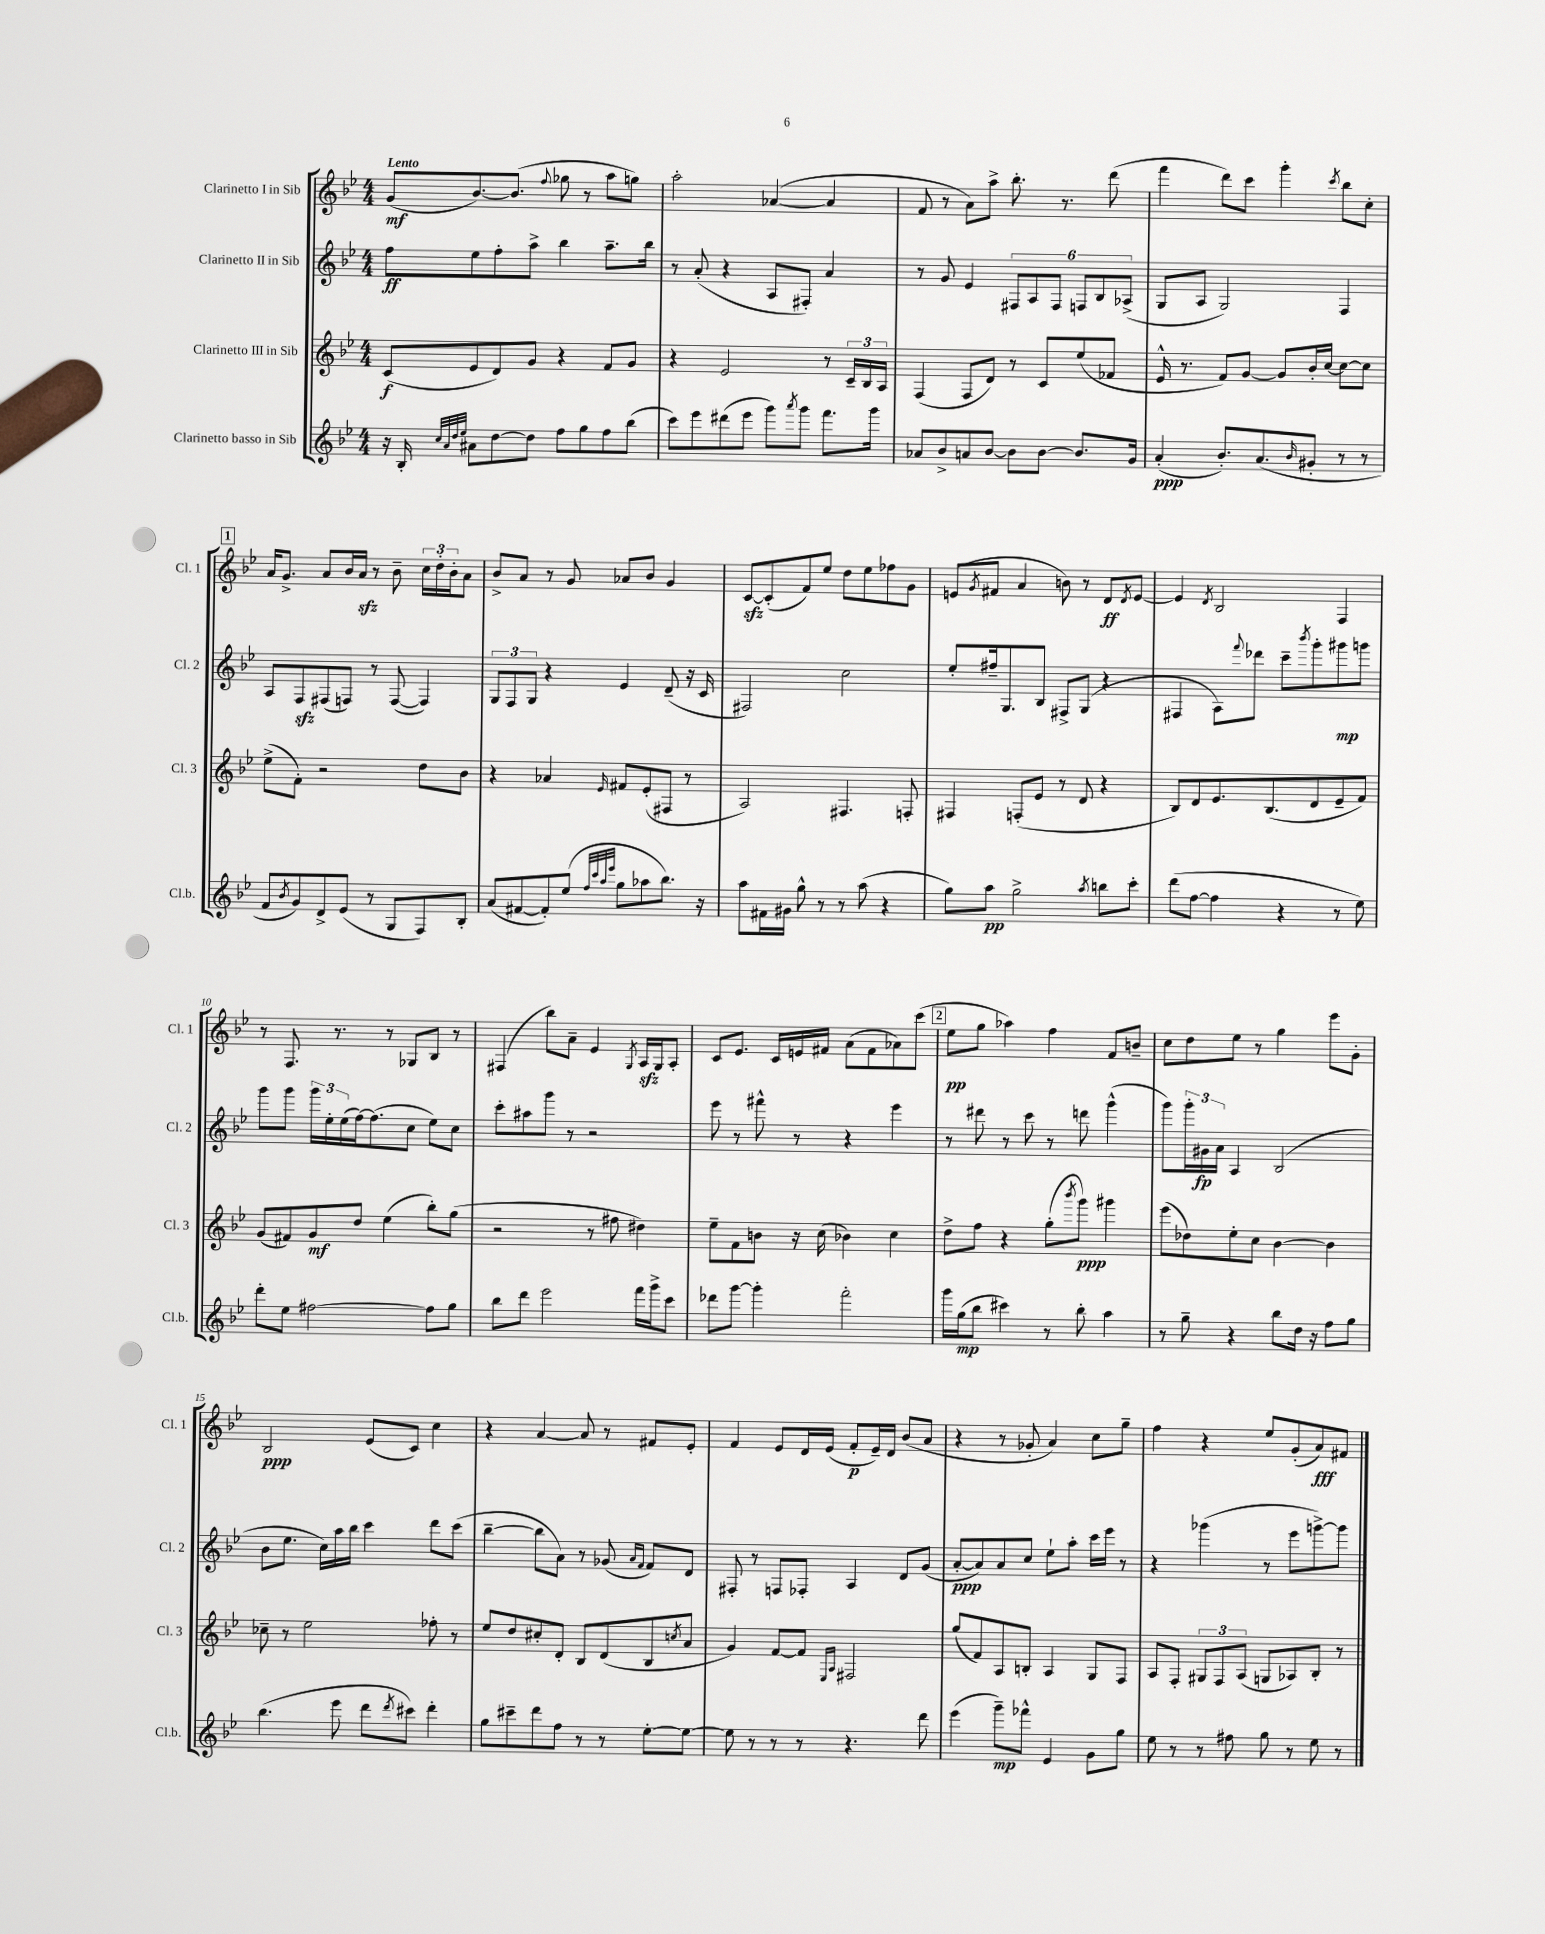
<<
\new StaffGroup <<
\new Staff = "s0" \with { instrumentName = "Clarinetto I in Sib" shortInstrumentName = "Cl. 1" } {
    \clef treble \key bes \major \numericTimeSignature \time 4/4 \tempo "Lento"
    g'8\mf( bes'8.~) bes'8.( \appoggiatura { f''8 } ges''8 r8 a''8 g''8) |
    a''2-. aes'4~( aes'4 |
    f'8 r8 a'8) a''8-> bes''8.-. r8. d'''8( |
    f'''4 d'''8) c'''8 g'''4-. \acciaccatura { c'''8 } bes''8 c''8-. |
    \mark \markup { \box "1" } a'16 g'8.-> a'8 bes'16 a'16\sfz r8 bes'8-- \tuplet 3/2 { c''16 d''16-. bes'16-. } a'8 |
    bes'8-> a'8 r8 g'8 aes'8 bes'8 g'4 |
    c'8~\sfz c'8-.( f'8) ees''8 d''8 ees''8 fes''8 g'8 |
    e'8( \acciaccatura { g'8 } fis'8 a'4 b'8) r8 d'8\ff \acciaccatura { d'8 } e'8~ |
    e'4 \acciaccatura { d'8 } bes2 f4 |
    r8 f8. r8. r8 ges8 bes8 r8 |
    fis4( bes''8) a'8-- ees'4 \acciaccatura { g8 } a16\sfz g16 a8-. |
    c'8 ees'8. c'16 e'16 fis'16 a'8( fis'8 aes'8) c'''8( |
    \mark \markup { \box "2" } ees''8\pp g''8 aes''4) f''4 f'8 b'8-- |
    c''8 d''8 ees''8 r8 g''4 ees'''8 g'8-. |
    bes2\ppp ees'8( c'8) c''4 |
    r4 a'4~ a'8 r8 fis'8 ees'8-. |
    f'4 ees'8 d'16 ees'16( f'8-.\p ees'16--) d'16 bes'8( a'8 |
    r4 r8 ges'8-. a'4) c''8 g''8-- |
    f''4 r4 ees''8 g'8-.( a'8\fff) fis'8 \bar "|." |
}
\new Staff = "s1" \with { instrumentName = "Clarinetto II in Sib" shortInstrumentName = "Cl. 2" } {
    \clef treble \key bes \major \numericTimeSignature \time 4/4
    f''8\ff ees''8 f''8-. a''8-> bes''4 a''8.-- bes''16 |
    r8 a'8-.( r4 a8 fis8-.) a'4 |
    r8 g'8 ees'4 \tuplet 6/4 { fis8 a8 fis8 f8 bes8 aes8->( } |
    g8 a8 g2) f4 |
    \mark \markup { \box "1" } a8 f8\sfz fis8( f8) r8 f8~( f4) |
    \tuplet 3/2 { g8 f8 g8 } r4 ees'4 d'8--( r16 c'16 |
    fis2) c''2 |
    ees''8-. fis''16-- g8. bes8 fis8-> g8( r4 |
    fis4 a8) \appoggiatura { f'''8 } des'''8 c'''8-- \acciaccatura { bes'''8 } g'''8-. gis'''8\mp g'''8 |
    g'''8 g'''8 \tuplet 3/2 { g'''16 ees''16-. ees''16( } f''16~) f''8.( c''8 ees''8) c''8 |
    c'''8-. ais''8 g'''8 r8 r2 |
    ees'''8 r8 fis'''8-^ r8 r4 ees'''4 |
    \mark \markup { \box "2" } r8 dis'''8 r8 c'''8 r8 d'''8 g'''4-^( |
    g'''8) \tuplet 3/2 { g'''16-. gis'16\fp a'16 } a4 bes2( |
    bes'8 ees''8. c''16) a''16 bes''16 c'''4 d'''8 c'''8( |
    bes''4~-- bes''8 a'8) r8 ges'8( \grace { a'16 f'16 } f'8) d'8 |
    fis8-. r8 f8 fes8-. a4 d'8 g'8( |
    a'8~-.\ppp a'8) a'8 c''8 ees''8-! a''8-. c'''16 ees'''16 r8 |
    r4 ges'''4( r8 ees'''8 g'''8~->) g'''8 \bar "|." |
}
\new Staff = "s2" \with { instrumentName = "Clarinetto III in Sib" shortInstrumentName = "Cl. 3" } {
    \clef treble \key bes \major \numericTimeSignature \time 4/4
    c'8\f( ees'8 d'8) g'8 r4 f'8 g'8 |
    r4 ees'2 r8 \tuplet 3/2 { c'16-- bes16 a16 } |
    f4( f8 d'8) r8 c'8 ees''8( fes'8 |
    ees'16-^ r8. f'8) g'8~ g'8 bes'16-. c''16~ c''8~ c''8 |
    \mark \markup { \box "1" } ees''8->( f'8-.) r2 d''8 bes'8 |
    r4 aes'4 \grace { ees'16 } fis'8 ees'8-.( fis8 r8 |
    a2) fis4. f8-. |
    fis4 f8-.( ees'8 r8 d'8 r4 |
    bes8) d'8 ees'8. bes8.( d'8 ees'8-- f'8) |
    g'8( fis'8) g'8\mf d''8 ees''4( bes''8-.) g''8( |
    r2 r8 fis''8 dis''4) |
    ees''8-- f'8 b'8 r16 c''16( bes'4) c''4 |
    \mark \markup { \box "2" } d''8-> f''8 r4 g''8-.( \acciaccatura { bes'''8 } g'''8\ppp) gis'''4 |
    ees'''8( des''8) ees''8-. c''8 bes'4~ bes'4 |
    ces''8-- r8 ees''2 fes''8-. r8 |
    ees''8 d''8 cis''8-. d'8-. bes8 d'8( bes8 \acciaccatura { c''8 } a'8 |
    g'4) f'8~ f'8 \grace { ees16 a16 } fis2 |
    g''8( f'8) a8 b8-. a4 g8 f8 |
    a8 f8-. \tuplet 3/2 { gis8 f8 a8( } g8 aes8) bes8-. r8 \bar "|." |
}
\new Staff = "s3" \with { instrumentName = "Clarinetto basso in Sib" shortInstrumentName = "Cl.b." } {
    \clef treble \key bes \major \numericTimeSignature \time 4/4
    r16 bes16-. \grace { c''32 a'32 d''32 ees''32 } ais'8 d''8~ d''8 f''8 g''8 f''8 bes''8( |
    c'''8) ees'''8 dis'''8( ees'''8 g'''8) \acciaccatura { a'''8 } g'''8 f'''8. g'''16 |
    aes'8 bes'8-> a'8 bes'8~ bes'8 bes'8~ bes'8. g'16 |
    a'4-.\ppp( bes'8.-.) a'8.( \grace { bes'16 } gis'8-. r8 r8 |
    \mark \markup { \box "1" } f'8 \acciaccatura { bes'8 } g'8) d'8-> ees'8( r8 g8 f8) bes8-. |
    a'8( fis'8~ fis'8-.) ees''8( \grace { f''32 c'''32 a''32 ees'''32 } g''8 aes''8 bes''8.) r16 |
    a''8 fis'16 gis'16 g''8-^ r8 r8 a''8( r4 |
    g''8) a''8\pp g''2-> \acciaccatura { a''8 } b''8 c'''8-. |
    d'''8( f''8~ f''4 r4 r8 ees''8) |
    d'''8-. ees''8 fis''2~ fis''8 g''8 |
    bes''8 d'''8 ees'''2 f'''16 g'''16-> c'''8 |
    des'''8 g'''8~ g'''4-. f'''2-. |
    \mark \markup { \box "2" } g'''16 g''16\mp( bes''8 cis'''4) r8 bes''8-. a''4 |
    r8 g''8-- r4 bes''8 d''16 r16 f''8 g''8 |
    bes''4.( ees'''8 d'''8 \acciaccatura { d'''8 } cis'''8) d'''4-. |
    g''8 cis'''8-- d'''8 f''8 r8 r8 ees''8~-. ees''8~ |
    ees''8 r8 r8 r8 r4. d'''8 |
    ees'''4( g'''8--\mp) fes'''8-^ ees'4 g'8 g''8 |
    ees''8 r8 r8 fis''8 g''8 r8 ees''8 r8 \bar "|." |
}
>>
>>
